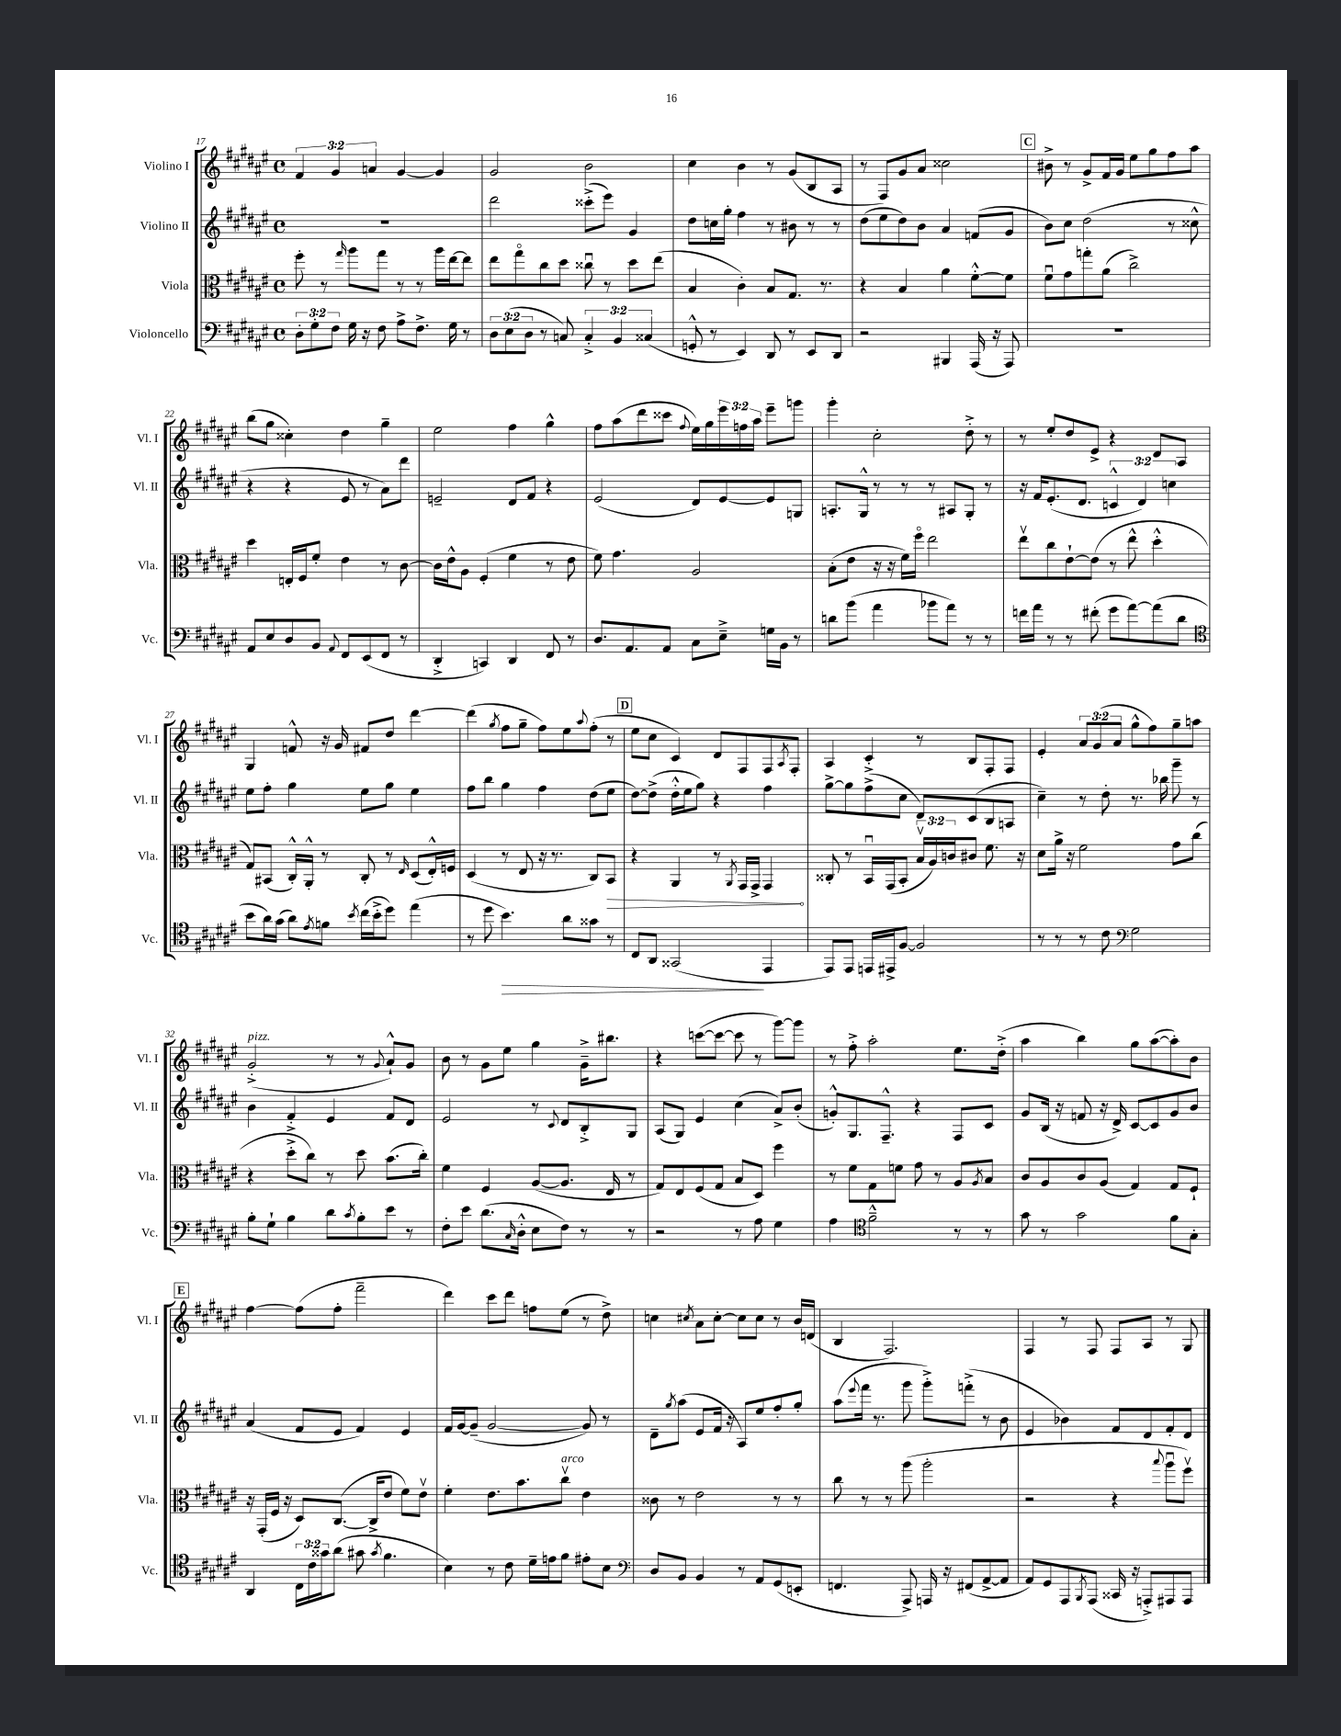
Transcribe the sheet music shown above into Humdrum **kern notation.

**kern	**dynam	**kern	**dynam	**kern	**kern
*part4	*part4	*part3	*part3	*part2	*part1
*staff4	*staff4	*staff3	*staff3	*staff2	*staff1
*I"Violoncello	*	*I"Viola	*	*I"Violino II	*I"Violino I
*I'Vc.	*	*I'Vla.	*	*I'Vl. II	*I'Vl. I
*clefF4	*	*clefC3	*	*clefG2	*clefG2
*k[f#c#g#d#a#e#]	*	*k[f#c#g#d#a#e#]	*	*k[f#c#g#d#a#e#]	*k[f#c#g#d#a#e#]
*M4/4	*	*M4/4	*	*M4/4	*M4/4
*met(c)	*	*met(c)	*	*met(c)	*met(c)
=17	=17	=17	=17	=17	=17
12D#'\L	.	8ff#'\	.	1r	6f#/
12G#'\	.	.	.	.	.
.	.	8r	.	.	.
12F#\J	.	.	.	.	6g#/
.	.	16qqgg#/	.	.	.
16G#\	.	8aa#\L	.	.	.
16r	.	.	.	.	.
.	.	.	.	.	6an/
8F#\	.	8gg#\J	.	.	.
8A#^\L	.	8r	.	.	[4g#/
8.F#^\J	.	8r	.	.	.
.	.	16aa#\LL	.	.	4g#/]
16G#\	.	[16ee#\J	.	.	.
8r	.	8ee#\J]	.	.	.
=18	=18	=18	=18	=18	=18
12D#\L	.	8ee#\L	.	2ddd#\	2g#/
(12E#\	.	.	.	.	.
.	.	8gg#\	.	.	.
12D#\J	.	.	.	.	.
8r	.	8cc#\	.	.	.
8Cn/)	.	8dd#\J	.	.	.
6C'^/	.	8cc##Xu\	.	(8ccc##X'^\L	2b\
.	.	8r	.	8eee#\J)	.
6BB/	.	.	.	.	.
.	.	8dd#\L	.	4g#/	.
(6C##X/	.	.	.	.	.
.	.	(8ee#\J	.	.	.
=19	=19	=19	=19	=19	=19
8GGn'^^/	.	4B/	.	8dd#\L	4cc#\
8r	.	.	.	16ccn\L	.
.	.	.	.	16gg#'\JJ	.
4EE#/)	.	4c#'\)	.	4ff#\	4b\
8DD#/	.	8B/L	.	8r	8r
8r	.	8.G#/J	.	8b#X\	(8g#/L
8EE#/L	.	.	.	8r	8B/
.	.	8.r	.	.	.
8DD#/J	.	.	.	8r	8A#/J
=20	=20	=20	=20	=20	=20
2r	.	4r	.	(8dd#\L	8r
.	.	.	.	8ee#\	8F#/L)
.	.	4B/	.	8dd#\)	8g#/
.	.	.	.	8b\J	8a#/J
4BBB#X/	.	4a#\	.	4a#/	2cc##X\
(16AAA#/	.	[8f#'^^\L	.	(8fn/L	.
16r	.	.	.	.	.
8AAA#/)	.	8f#\J]	.	8g#/J	.
!!LO:REH:place=s1:t=C
=21	=21	=21	=21	=21	=21
1r	.	8f#u\L	.	8b\L)	8b#X^\
.	.	8g#\	.	8cc#\J	8r
.	.	8ggn'\	.	(2dd#\	8g#^/L
.	.	(8a#\J	.	.	16f#/L
.	.	.	.	.	16g#/JJ
.	.	2cc#^\)	.	.	8ee#\L
.	.	.	.	.	8gg#\
.	.	.	.	8r	8ff#\
.	.	.	.	8cc##X^^\	8aa#\J
!!LO:LB:g=z
=22	=22	=22	=22	=22	=22
8AA#/L	.	4dd#\	.	4r	(8bb\L
8E#/	.	.	.	.	8gg#\J
8D#/	.	16En'/LL	.	4r	4cc##X'\)
.	.	16F#/J	.	.	.
8BB/J	.	8f#'/J	.	.	.
8qqAA#/	.	.	.	.	.
8FF#/L	.	4e#\	.	8e#/	4dd#\
(8EE#/	.	.	.	8r	.
8FF#/J	.	8r	.	8a#\L)	4gg#~\
8r	.	[8c#\	.	8ddd#\J	.
=23	=23	=23	=23	=23	=23
4DD#'^/	.	16c#\LL]	.	2en~/	2ee#\
.	.	16e#^^\J	.	.	.
.	.	8A#\J	.	.	.
4CCn/)	.	(4F#'/	.	.	.
4DD#/	.	4f#\	.	8d#/L	4ff#\
.	.	.	.	8f#/J	.
8FF#/	.	8r	.	4r	4gg#^^\
8r	.	8e#\	.	.	.
=24	=24	=24	=24	=24	=24
8.D#/L	.	8f#\)	.	(2e#/	8ff#\L
.	.	4.g#\	.	.	(8aa#\
8.AA#/	.	.	.	.	.
.	.	.	.	.	8ddd#\
8AA#/J	.	.	.	.	8ccc##X\J
.	.	.	.	.	8qqff#/
8C#\L	.	2A#/	.	8d#/L)	16ee#\LL)
.	.	.	.	.	16gg#\
8E#~^\J	.	.	.	[8e#/	24eee#\
.	.	.	.	.	24ffn\
.	.	.	.	.	24aa#\JJ
16Gn\LL	.	.	.	8e#/]	8eee#~\L
16BB\JJ	.	.	.	.	.
8r	.	.	.	8Gn/J	8gggn\J
=25	=25	=25	=25	=25	=25
8dn\L	.	(8B'\L	.	8.An'/L	4ggg#'\
(8b\J	.	8e#\J	.	.	.
.	.	.	.	16G#^^/Jk	.
4a#\	.	16r	.	8r	2cc#'\
.	.	16r	.	.	.
.	.	16f#\LL)	.	8r	.
.	.	16ff#\JJ	.	.	.
8b-X\L	.	2ee#\	.	8r	.
8a#\J)	.	.	.	8A#X/L	.
8r	.	.	.	8G#'/J	8dd#'^\
8r	.	.	.	8r	8r
=26	=26	=26	=26	=26	=26
16fn\LL	.	8ee#v\L	.	16r	8r
16a#\JJ	.	.	.	16f#/KL	.
8r	.	8cc#\	.	(8.e#'/	8ee#'/L
8r	.	[8e#`\	.	.	8dd#/
.	.	.	.	8.d#/J	.
(8f#X'\	.	(8e#\J]	.	.	8e#^/J
8g#\L	.	8r	.	6cn^^/	4r
[8a#\)	.	8ee#^^\	.	.	.
.	.	.	.	6d#/)	.
(8a#\]	.	4dd#'^^\	.	.	8d#/L
.	.	.	.	6ccn\	.
8d#\J	.	.	.	.	8A#/J
!!LO:LB:g=z
=27	=27	=27	=27	=27	=27
*clefC4	*	*	*	*	*
8b\L	.	8G#/L)	.	8ee#\L	4G#/
16a#\L)	.	(8BB#X/J	.	8ff#'\J	.
(16g#\JJ	.	.	.	.	.
8a#\L)	.	16C#'^^/LL)	.	4gg#\	8fn^^/
.	.	16AA#'^^/JJ	.	.	.
8qe#/	.	.	.	.	.
8fn\J	.	8r	.	.	16r
.	.	.	.	.	16g#/
8qb/	.	.	.	.	.
(16cc#\LL	.	8C#'/	.	8ee#\L	8f#X/L
16b'^\J	.	.	.	.	.
8dd#\J)	.	8r	.	8gg#\J	8dd#/J
.	.	16qqE#/	.	.	.
(4ee#\	.	(8D#/L	.	4ee#\	[4ddd#\
.	.	16E#'^^/L)	.	.	.
.	.	16Fn/JJ	.	.	.
=28	=28	=28	=28	=28	=28
8r	.	(4D#/	.	8ff#\L	(4ddd#\]
8dd#\	.	.	.	8bb\J	.
.	.	.	.	.	8qgg#/
!	!LO:HP:b	!	!	!	!
4.b\)	>	8r	.	4gg#\	8ff#\L
.	.	8E#/	.	.	8gg#~\J
.	.	16r	.	4ff#\	8ff#\L)
.	.	8.r	.	.	.
8a#\L	.	.	.	.	8ee#\
.	.	.	.	.	8qqaa#/
8g##X\J	.	8C#/L)	.	(8dd#\L	(8ff#'\J
!	!	!	!LO:HP:b	!	!
8r	.	8BB/J	>	8ee#\J	8r
!!LO:REH:place=s1:t=D
=29	=29	=29	=29	=29	=29
8C#/L	.	4r	.	[8dd#\L)	8ee#\L
8AA#/J	.	.	.	(8dd#^\J]	8cc#\J
(2GG##X/	.	4AA#/	.	16dd#'^^\LL	4c#/)
.	.	.	.	16ee#\J	.
.	.	.	.	8gg#\J)	.
.	.	8r	.	4r	8d#/L
.	.	8qAA#/	.	.	.
.	.	16GG#/LL	.	.	8F#/
.	.	16GG#^/JJ	.	.	.
4EE#/	]	4GG#/	.	4ff#\	8F#/
.	.	.	.	.	8qA#/
.	.	.	.	.	8F#'/J
.	.	.	]	.	.
=30	=30	=30	=30	=30	=30
8EE#/L)	.	8C##X'/	.	[8gg#^\L	4A#/
8EE#/J	.	8r	.	8gg#\]	.
16EEn/LL	.	16BBu/LL	.	(8ff#^\	4c#'^/
16EE#X^/J	.	(16GG#/J	.	.	.
[8F#/J	.	8BB'/J	.	8cc#\J	.
2F#/]	.	24Bv/LL	.	8d#/L)	8r
.	.	24A#/)	.	.	.
.	.	24cn/J	.	.	.
.	.	8c#X/J	.	(8c#/	8B/L
.	.	8.f#\	.	8B/	8F#'/
.	.	.	.	8An/J	8F#/J
.	.	16r	.	.	.
=31	=31	=31	=31	=31	=31
8r	.	8d#\L	.	4cc#~\)	4e#'/
8r	.	16a#^\Jk	.	.	.
.	.	16r	.	.	.
8r	.	2f#\	.	8r	12a#/L
.	.	.	.	.	(12g#/
8c#\	.	.	.	8dd#'\	.
.	.	.	.	.	12a#/J
*clefF4	*	*	*	*	*
2G#\	.	.	.	8.r	8gg#^^\L
.	.	.	.	.	8ff#\)
.	.	.	.	16bb-X\	.
.	.	8g#\L	.	8ggg#~\	8gg#~\
.	.	(8cc#\J	.	8r	8aan\J
!!LO:LB:g=z
=32	=32	=32	=32	=32	=32
!	!	!	!	!	!LO:TX:a:i:t=pizz.
8B'\L	.	4r	.	4b\	(2g#'^/
8G#`\J	.	.	.	.	.
4B\	.	8dd#'^\L	.	4f#'^/	.
.	.	8cc#\J)	.	.	.
8d#\L	.	8r	.	4e#/	8r
8qc#/	.	.	.	.	.
8B'\	.	8dd#\	.	.	8r
.	.	.	.	.	8qqg#/
8e#\J	.	(8.b\L	.	8f#/L	8a#`^^/L)
8r	.	.	.	8d#/J	8g#/J
.	.	16cc#'\Jk)	.	.	.
=33	=33	=33	=33	=33	=33
8F#'\L	.	4f#\	.	2e#/	8b\
8e#\J	.	.	.	.	8r
(8.d#\L	.	4F#/	.	.	8g#\L
.	.	.	.	.	8ee#\J
16qqC#/	.	.	.	.	.
16D#'^^\Jk	.	.	.	.	.
8E#\L	.	([8A#/L	.	8r	4gg#\
.	.	.	.	8qqc#/	.
8F#\J)	.	8.A#/J]	.	8d#/L	.
8r	.	.	.	8B'^/	16g#~^\KL
.	.	16E#/	.	.	8.bb#X\J
8r	.	8r	.	8G#/J	.
=34	=34	=34	=34	=34	=34
2r	.	8G#/L)	.	(8A#/L	4r
.	.	8E#/	.	8G#/J)	.
.	.	(8F#/	.	4e#/	([8cccn\L
.	.	8G#/J	.	.	8ccc\J_
8r	.	8B/L	.	(4cc#\	8ccc\]
8A#\	.	8D#/J)	.	.	8r
4G#\	.	4ff#\	.	8a#^/L)	[8ggg#\L)
.	.	.	.	(8b'/J	8ggg#\J]
=35	=35	=35	=35	=35	=35
4A#\	.	8r	.	8gn'^^/L)	8r
.	.	8f#\L	.	8.G#/	8ff#'^\
*clefC4	*	*	*	*	*
2f#~^^\	.	8G#\	.	.	2aa#'\
.	.	.	.	8.F#~^^/J	.
.	.	8fn\J	.	.	.
.	.	8g#\	.	4r	.
.	.	8r	.	.	.
8r	.	8A#/L	.	8F#/L	8.ee#\L
.	.	8qA#/	.	.	.
8r	.	8B/J	.	8c#/J	.
.	.	.	.	.	(16dd#'^\Jk
=36	=36	=36	=36	=36	=36
8g#\	.	8c#/L	.	8g#/L	4aa#\
8r	.	8A#/	.	(16B/Jk	.
.	.	.	.	16r	.
2g#\	.	8c#/	.	8fn/	4bb\)
.	.	(8A#/J	.	16r	.
.	.	.	.	16d#^/)	.
.	.	4G#/)	.	[8c#/L	8gg#\L
.	.	.	.	8c#/]	([8aa#\
8f#\L	.	8G#/L	.	8g#/	8aa#'\])
8G#'\J	.	8F#`/J	.	8b/J	8b\J
!!LO:LB:g=z
!!LO:REH:place=s1:t=E
=37	=37	=37	=37	=37	=37
4AA#/	.	16r	.	(4a#/	[4ff#\
.	.	(16GG#'/LL	.	.	.
.	.	16F#/JJ	.	.	.
.	.	16r	.	.	.
24C#\LL	.	8D#/L)	.	8f#/L	(8ff#\L]
24c#\	.	.	.	.	.
24g##X\J	.	.	.	.	.
(8a#\J	.	([8.C#/J	.	8e#/J	8ff#'\J
8g#X\	.	.	.	4f#/)	2fff#~\
.	.	16C#^/KL]	.	.	.
8qg#/	.	.	.	.	.
4.f#\	.	8e#/J	.	.	.
.	.	8f#\L)	.	4e#/	.
.	.	8e#v\J	.	.	.
=38	=38	=38	=38	=38	=38
4B\)	.	4f#'\	.	16f#/LL	4ddd#\)
.	.	.	.	[16g#/J	.
.	.	.	.	(8g#~/J]	.
8r	.	8.e#\L	.	[2g#/	8ccc#\L
8c#\	.	.	.	.	8ddd#\J
.	.	8.b\	.	.	.
16d#~\LL	.	.	.	.	8ffn\L
16en\J	.	.	.	.	.
!	!	!LO:TX:a:i:t=arco	!	!	!
8f#\J	.	8cc#v\J	.	.	(8ee#\J
8e#X'\L	.	4e#\	.	8g#/])	8r
8B\J	.	.	.	8r	8dd#^\)
=39	=39	=39	=39	=39	=39
*clefF4	*	*	*	*	*
8D#/L	.	8c##X\	.	8d#~\L	4ccn\
.	.	.	.	8qgg#/	.
8BB/J	.	8r	.	(8aa#\J	.
.	.	.	.	.	8qcc#X/
4BB/	.	2e#\	.	8e#/L	8a#\L
.	.	.	.	16f#/Jk	[8cc#'\J
.	.	.	.	16r	.
8r	.	.	.	8A#/L)	8cc#\L]
8AA#/L	.	.	.	8ee#/	8cc#\J
(8GG#/	.	8r	.	8ff#'/	8r
8EEn'/J	.	8r	.	8gg#'/J	16b/LL
.	.	.	.	.	(16dn/JJ
=40	=40	=40	=40	=40	=40
4.FFn/	.	8cc#\	.	(8aa#\L	4B/
.	.	.	.	8qqeee#/	.
.	.	8r	.	16fff#\Jk	.
.	.	.	.	8.r	.
.	.	8r	.	.	2.F#/)
8AAA#^/)	.	(8aa#\	.	8ggg#\	.
16AAAn/	.	2aa#'\	.	8ggg#'^\L)	.
16r	.	.	.	.	.
(8FF#X/L	.	.	.	(8fffn'^\J	.
[8AA#^/	.	.	.	8r	.
8AA#/J]	.	.	.	8b\	.
=41	=41	=41	=41	=41	=41
8AA#/L)	.	2r	.	4e#/	4F#/
8GG#/	.	.	.	.	.
8AAA#/	.	.	.	4b-X\)	8r
8qBBB/	.	.	.	.	.
(8AAA#/J	.	.	.	.	8F#/
16CC##X/	.	4r	.	8f#/L	8F#/L
16r	.	.	.	.	.
8AAAn'^/L)	.	.	.	8d#/	8A#/J
.	.	8qqbb/	.	.	.
8AAA#X/	.	8aa#u\L	.	8f#'/	8r
8AAA#/J	.	8ff#v\J)	.	8d#/J	8G#/
==	==	==	==	==	==
*-	*-	*-	*-	*-	*-
